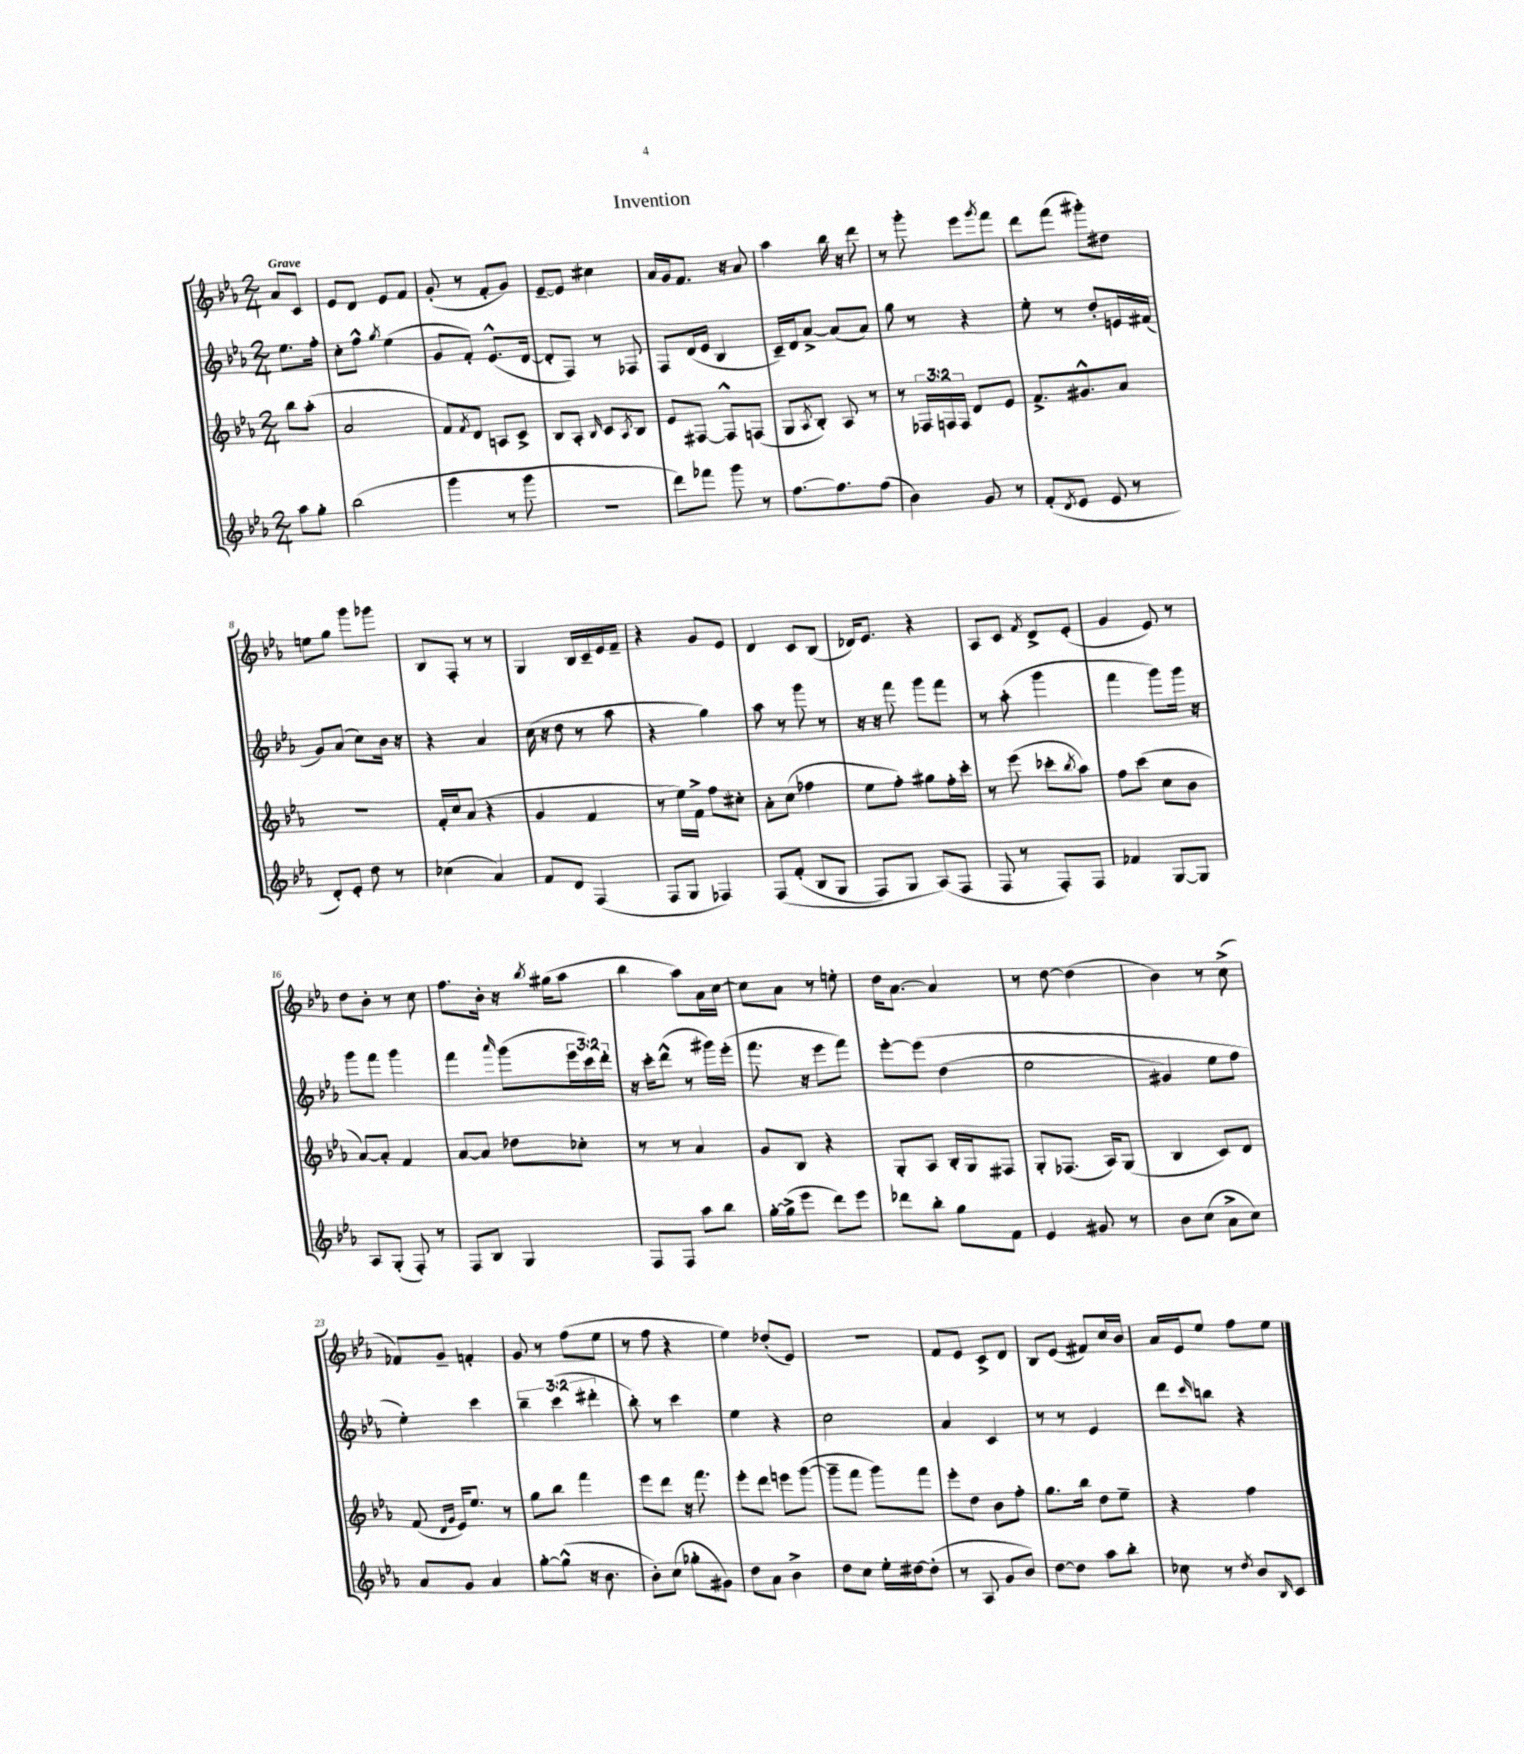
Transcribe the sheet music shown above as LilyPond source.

\header { title = "Invention" }
<<
\new StaffGroup <<
\new Staff = "s0" {
    \clef treble \key ees \major \numericTimeSignature \time 2/4 \partial 4 \tempo "Grave"
    aes'8 c'8 |
    ees'8 d'8 ees'8 f'8 |
    g'8-.( r8 f'8-. g'8) |
    ees'8~-- ees'8 cis''4 |
    aes'16 g'16 f'8. r16 aes'8 |
    aes''4 bes''16 r16 d'''8 |
    r8 g'''8-. ees'''8 \acciaccatura { g'''8 } f'''8 |
    d'''8 f'''8( gis'''8-.) dis''8 |
    e''8 g''8 g'''8 ges'''8 |
    bes8 f8-. r8 r8 |
    g4 bes16 c'16-- ees'16 f'16-- |
    r4 g'8 ees'8 |
    d'4 c'8 bes8( |
    des'16) ees'8. r4 |
    aes8 c'8 \acciaccatura { f'8 } d'8-> ees'8-.( |
    g'4 ees'8) r8 |
    d''8 bes'8-. r8 c''8 |
    f''8. bes'16-. r16 \acciaccatura { bes''8 } gis''16( aes''8 |
    bes''4 aes''8) aes'16 c''16~ |
    c''8 aes'8 r8 e''8-. |
    d''16 aes'8.~ aes'4 |
    r8 d''8~ d''4( |
    bes'4) r8 c''8->( |
    fes'8) g'8-- f'4-. |
    g'8 r8 f''8( ees''8 |
    r8 f''8 r4 |
    ees''4) des''8-.( ees'8) |
    R2 |
    f'8 ees'8 c'8-> d'8 |
    bes8 ees'8( fis'8) c''16 bes'16 |
    aes'16 ees'16 ees''8 f''8 ees''8 \bar "|." |
}
\new Staff = "s1" {
    \clef treble \key ees \major \numericTimeSignature \time 2/4 \override Staff.TupletNumber.text = #tuplet-number::calc-fraction-text \partial 4
    ees''8. f''16-. |
    c''8-. f''8-^ \acciaccatura { g''8 } ees''4( |
    g'8 f'8-.) ees'8.-^( d'16~ |
    d'8-. f8) r8 fes8 |
    f8 d'16( ees'16 bes4 |
    c'16--) d'16 aes'8~-> aes'8( aes'8) |
    g''8 r8 r4 |
    ees''8-. r8 d''8-. e'16 fis'16( |
    g'8) aes'8( c''8) bes'16 r16 |
    r4 aes'4 |
    c''16( r16 d''8 r8 aes''8 |
    r4 g''4) |
    aes''8 r8 g'''8 r8 |
    r16 r16 f'''8 g'''8 f'''8 |
    r8 aes''8-.( g'''4 |
    f'''4 g'''8) g'''16 r16 |
    g'''8 f'''8 g'''4 |
    f'''4 \grace { aes'''16 } g'''8( \tuplet 3/2 { ees'''16 c'''16) d'''16-. } |
    r16 c'''16-. d'''8-^( r8 gis'''16) ees'''16-.( |
    f'''8. r16 ees'''8 f'''8) |
    ees'''8~-. ees'''8\( d''4( |
    ees''2 |
    gis'4) ees''8 f''8 |
    ees''4-.\) c'''4 |
    \tuplet 3/2 { bes''4-- c'''4( dis'''4-. } |
    bes''8-.) r8 c'''4 |
    ees''4 r4 |
    c''2 |
    aes'4 c'4 |
    r8 r8 ees'4 |
    d'''8 \grace { c'''16 } b''8 r4 \bar "|." |
}
\new Staff = "s2" {
    \clef treble \key ees \major \numericTimeSignature \time 2/4 \override Staff.TupletNumber.text = #tuplet-number::calc-fraction-text \partial 4
    bes''8 aes''8-.( |
    aes'2 |
    f'8) \acciaccatura { f'8 } d'8 a8 c'8-> |
    bes8 aes8-. \grace { bes16 } c'8 \acciaccatura { aes8 } bes8 |
    ees'8 fis8~ fis8-^ f8( |
    g8 \acciaccatura { aes8 } bes8-.) aes8 r8 |
    r8 \tuplet 3/2 { fes16 f16 f16 } d'8 ees'8 |
    f'8.-> gis'8.-^ aes'8 |
    R2 |
    f'16-. c''16 aes'8( r4 |
    g'4 f'4 |
    r8 ees''16) f'16-> f''8 cis''8-. |
    aes'8-. c''8( fes''4 |
    ees''8 f''8-.) gis''8 f''16-. c'''16-. |
    r8 ees'''8( ces'''8-. \acciaccatura { bes''8 } aes''8) |
    f''8 c'''8( c''8 bes'8 |
    aes'8~) aes'8-. f'4 |
    aes'8~ aes'8 des''8 ces''8-. |
    r8 r8 aes'4 |
    g'8 bes8 r4 |
    g8-. aes8 bes16-. g16 fis8 |
    g8-. fes8.( aes16) g8( |
    bes4 c'8) d'8 |
    f'8( \grace { d'16 g'16 } ees'16) ees''8. r8 |
    g''8 bes''8 f'''4 |
    ees'''8 d'''8 r16 f'''8. |
    ees'''8-. d'''8 e'''8 g'''8~( |
    g'''8-- f'''8 g'''8) f'''8 |
    ees'''8-. d''8 bes'8 f''8-. |
    g''8. bes''16 d''8 ees''8-- |
    r4 f''4 \bar "|." |
}
\new Staff = "s3" {
    \clef treble \key ees \major \numericTimeSignature \time 2/4 \partial 4
    aes''8 g''8-. |
    bes''2( |
    g'''4 r8 g'''8 |
    r2 |
    d'''8) fes'''8 g'''8 r8 |
    f''8.~ f''8. f''8( |
    bes'4) g'8 r8 |
    f'8-.( \acciaccatura { d'8 } ees'8 ees'8 r8 |
    d'8-.) ees'8-. d''8 r8 |
    ces''4( aes'4) |
    f'8 d'8 f4( |
    f8 g8 fes4) |
    f8\( f'8-.( bes8 g8 |
    f8) g8 aes8(\) f8 |
    f8 r8 f8-.) f8 |
    fes'4 g8~ g8 |
    aes8 g8-.( f8-.) r8 |
    f8 bes8 g4 |
    f8 f8 aes''8 bes''8 |
    g''16~-. g''16->( ees'''8 d'''8) ees'''8 |
    des'''8 bes''8-. g''8 f'8 |
    ees'4 gis'8 r8 |
    bes'8 c''8( aes'8-> c''8) |
    aes'8 g'8 aes'4 |
    g''8~-. g''8-^( r16 bes'8. |
    bes'8-.) c''8( ges''8-. gis'8) |
    d''8 aes'8 bes'4-> |
    d''8 c''8 ees''16-. dis''16~ dis''8-.( |
    r8 aes8 g'8 bes'8) |
    d''8~ d''8 aes''8 bes''8-. |
    ces''8 r8 \acciaccatura { d''8 } bes'8 \grace { bes16 } c'8 \bar "|." |
}
>>
>>
